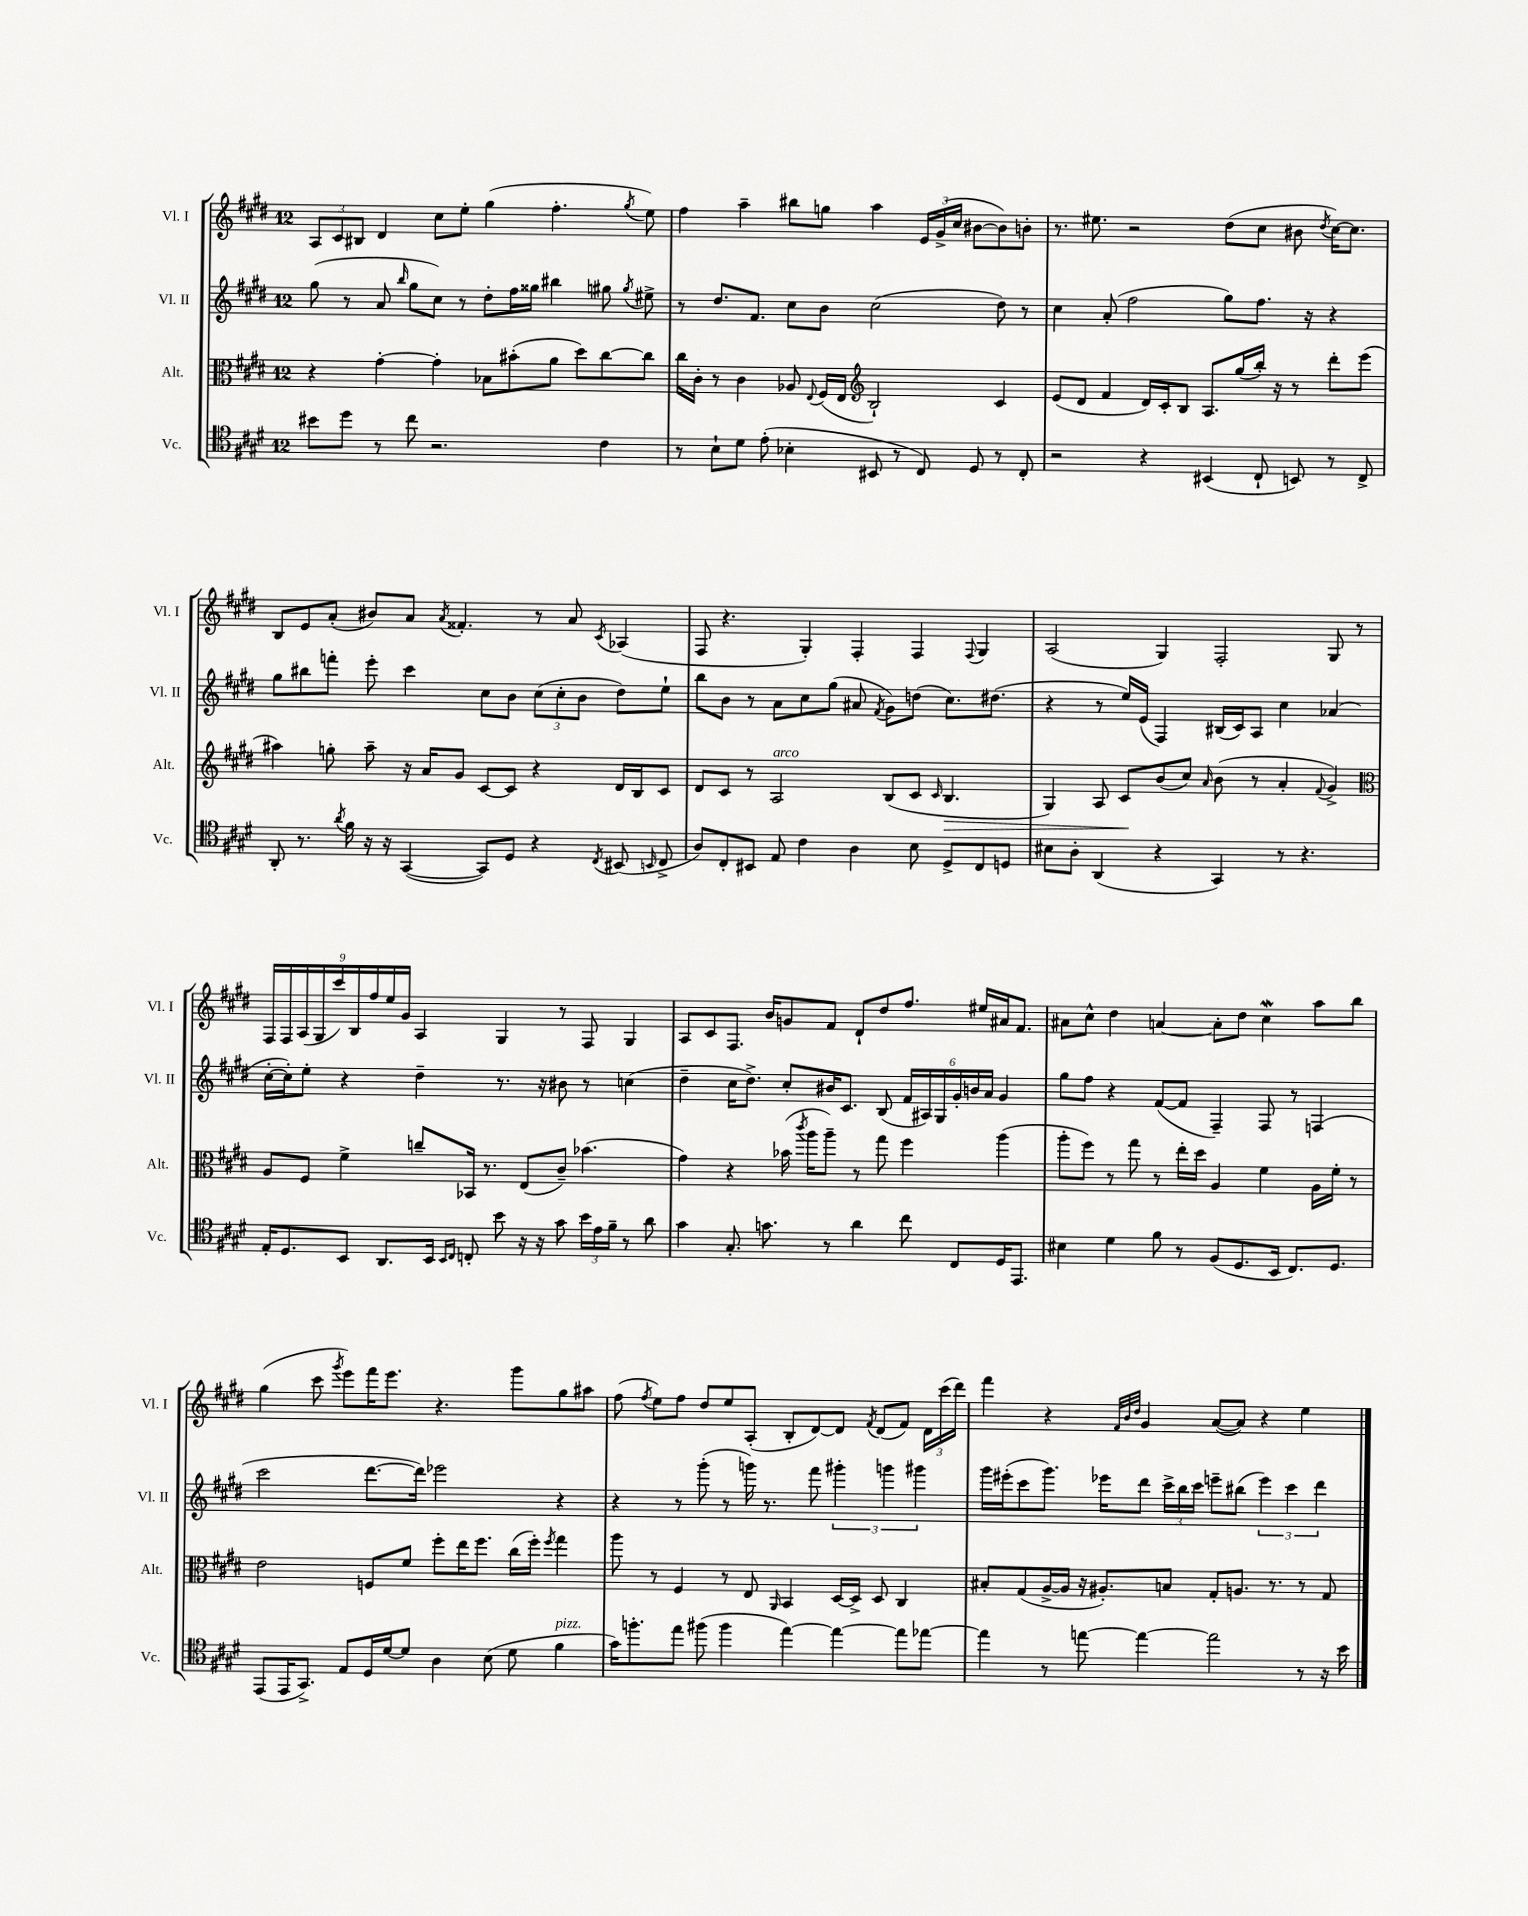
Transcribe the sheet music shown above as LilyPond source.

<<
\new StaffGroup <<
\new Staff = "s0" \with { instrumentName = "Vl. I" shortInstrumentName = "Vl. I" } {
    \clef treble \key e \major \once \override Staff.TimeSignature.style = #'single-digit \time 12/8
    \autoBeamOff \tuplet 3/2 { a8[ cis'8 bis8] } dis'4 cis''8[ e''8]-. gis''4( fis''4.-. \acciaccatura { gis''8 } e''8) |
    fis''4 a''4-- bis''8[ g''8] a''4 \tuplet 3/2 { e'16[ gis'16->( cis''16] } bis'8[~ bis'8) b'8]-. |
    r8. eis''8. r2 dis''8[( cis''8] bis'8 \acciaccatura { dis''8 } cis''16[~) cis''8.] |
    b8[ e'8 a'8]-.( bis'8[) a'8] \acciaccatura { a'8 } fisis'4.-. r8 a'8 \acciaccatura { cis'8 } aes4( |
    fis8 r4. gis4-.) fis4-. fis4 \appoggiatura { fis8 } gis4 |
    a2( gis4) fis2-. gis8 r8 |
    \tuplet 9/8 { fis16[ fis16 a16( gis16 cis'''16) b16 fis''16 e''16 gis'16] } a4 gis4 r8 fis8 gis4 |
    a8[ cis'8 fis8.] b'16[ g'8 fis'8] dis'8[-! dis''8 fis''8.] eis''16[ ais'16 fis'8.] |
    ais'8[ cis''8]-^ dis''4 a'4~ a'8[-. dis''8] cis''4\mordent a''8[ b''8] |
    gis''4( cis'''8 \acciaccatura { gis'''8 } e'''8[) fis'''16 e'''8.] r4. gis'''8[ gis''8 ais''8] |
    fis''8( \acciaccatura { fis''8 } e''8[) fis''8] dis''8[ e''8 a8]-.( b8[-. dis'8~) dis'8] \acciaccatura { fis'8 } dis'8[( fis'8]) \tuplet 3/2 { dis'16[ cis'''16( dis'''16]) } |
    fis'''4 r4 \grace { fis'32[ b'32 dis''32] } gis'4 a'8[~( a'8]) r4 e''4 \bar "|." |
}
\new Staff = "s1" \with { instrumentName = "Vl. II" shortInstrumentName = "Vl. II" } {
    \clef treble \key e \major \once \override Staff.TimeSignature.style = #'single-digit \time 12/8
    \autoBeamOff gis''8( r8 a'8 \grace { b''16 } gis''8[ cis''8]) r8 dis''8[-. fis''16 gisis''16] bis''4 gis''8 \acciaccatura { gis''8 } eis''8-> |
    r8 dis''8.[ fis'8.] cis''8[ b'8] cis''2( dis''8) r8 |
    cis''4 a'8-.( fis''2 gis''8[) fis''8.] r16 r4 |
    gis''8[ bis''8 f'''8]-. e'''8-. cis'''4 cis''8[ b'8] \tuplet 3/2 { cis''8[( cis''8-. b'8] } dis''8[) e''8]-! |
    b''8[ b'8] r8 a'8[ cis''8 gis''8]( ais'8 \acciaccatura { fis'8 } gis'8[) d''8]( cis''8.[) dis''8.]( |
    r4 r8 e''16[) e'16]( fis4) bis16[( cis'16) a8] cis''4 aes'4( |
    cis''16[~-. cis''16-.) e''8]-. r4 dis''4-- r8. r16 bis'8 r8 c''4( |
    dis''4-- cis''16[ dis''8.]->) cis''8[-. bis'16 cis'8.] b8( \tuplet 6/4 { fis'16[ ais16) gis16 gis'16-. b'16 a'16] } gis'4 |
    gis''8[ fis''8] r4 fis'8[~( fis'8] fis4--) fis8 r8 f4( |
    cis'''2 dis'''8.[~ dis'''16]) ees'''2 r4 |
    r4 r8 gis'''8-.( r8 g'''16) r8. fis'''8 \tuplet 3/2 { gis'''4-. g'''4 gis'''4 } |
    gis'''16[ eis'''16-.( cis'''8 gis'''8.]) ees'''16[ dis'''8] \tuplet 3/2 { cis'''16[-> b''16 cis'''16] } e'''8[-- bis''8]( \tuplet 3/2 { e'''4) cis'''4 dis'''4 } \bar "|." |
}
\new Staff = "s2" \with { instrumentName = "Alt." shortInstrumentName = "Alt." } {
    \clef alto \key e \major \once \override Staff.TimeSignature.style = #'single-digit \time 12/8
    \autoBeamOff r4 gis'4~-. gis'4-. bes8[ bis'8-.( a'8] dis''8[) cis''8~ cis''8] |
    cis''16[ cis'16]-. r8 cis'4 aes8 \appoggiatura { e8 } fis16[( e16] \clef treble b2-!) cis'4 |
    e'8[( dis'8] fis'4 dis'16[) cis'16-. b8] a8.[ gis''16( b''16]-.) r16 r8 dis'''8[-. e'''8]( |
    ais''4) g''8-. ais''8-- r16 a'16[ gis'8] cis'8[~ cis'8] r4 dis'16[ b16 cis'8] |
    dis'8[ cis'8] r8 a2^\markup { \italic "arco" } b8[( cis'8] \grace { cis'16 } b4.\> |
    gis4) a8 cis'8[\! b'8( cis''8]) \grace { a'16 } b'8( r8 a'4-. \appoggiatura { fis'8 } gis'4->) |
    \clef alto a8[ fis8] fis'4-> c''8[-- bes,16] r8. e8[( cis'8]--) bes'4.( |
    gis'4) r4 bes'16( \acciaccatura { cis'''8 } a''16[ a''8]--) r8 gis''8 fis''4 a''4( |
    a''8[-. fis''8]) r8 gis''8 r8 e''16[-. dis''16] a4 fis'4 a16[ fis'16]-. r8 |
    e'2 f8[ fis'8] fis''8[-. e''16 fis''8.] cis''16[( fis''16]-.) \acciaccatura { fis''8 } gis''4 |
    a''8 r8 fis4 r8 e8 \grace { a,16 } b,4 dis16[~ dis16]-> dis8 cis4 |
    bis8[-. gis8( a16~-> a16] r16 ais8.[-.) b8] gis8[-. a8.] r8. r8 gis8 \bar "|." |
}
\new Staff = "s3" \with { instrumentName = "Vc." shortInstrumentName = "Vc." } {
    \clef tenor \key e \major \once \override Staff.TimeSignature.style = #'single-digit \time 12/8
    \autoBeamOff bis'8[ dis''8] r8 cis''8 r2. cis'4 |
    r8 b8[-! dis'8] e'8-.( bes4-. bis,8 r8 cis8) dis8 r8 cis8-. |
    r2 r4 bis,4( cis8-! b,8) r8 cis8-> |
    a,8-. r8. \acciaccatura { a'8 } fis'16 r16 r16 gis,4~( gis,8[) dis8] r4 \acciaccatura { cis8 } bis,8( \grace { b,16 } cis8-> |
    a8[) cis8-. bis,8] e8 cis'4 a4 b8 dis8[-> cis8 d8] |
    bis8[ a8]-. a,4( r4 gis,4) r8 r4. |
    e16[-. dis8. b,8] a,8.[ b,16] \grace { b,16[ cis16] } c8-. b'8 r16 r16 gis'8 \tuplet 3/2 { b'16[ e'16 fis'16]-- } r8 a'8 |
    gis'4 gis8.-. g'8. r8 a'4 cis''8 cis8[ dis16 e,8.] |
    bis4 dis'4 fis'8 r8 fis8[( dis8. b,16] cis8.[) dis8.] |
    e,8[( e,16 gis,8.]->) e8[ dis16 dis'16~ dis'8] a4 b8( dis'8 fis'4^\markup { \italic "pizz." } |
    gis'16[) f''8.-. e''8] fis''8( fis''4 e''4~) e''4~ e''8[ ees''8]~ |
    ees''4 r8 e''8~ e''4~ e''2 r8 r16 b'16 \bar "|." |
}
>>
>>
\layout { \context { \Score \remove "Bar_number_engraver" } }
